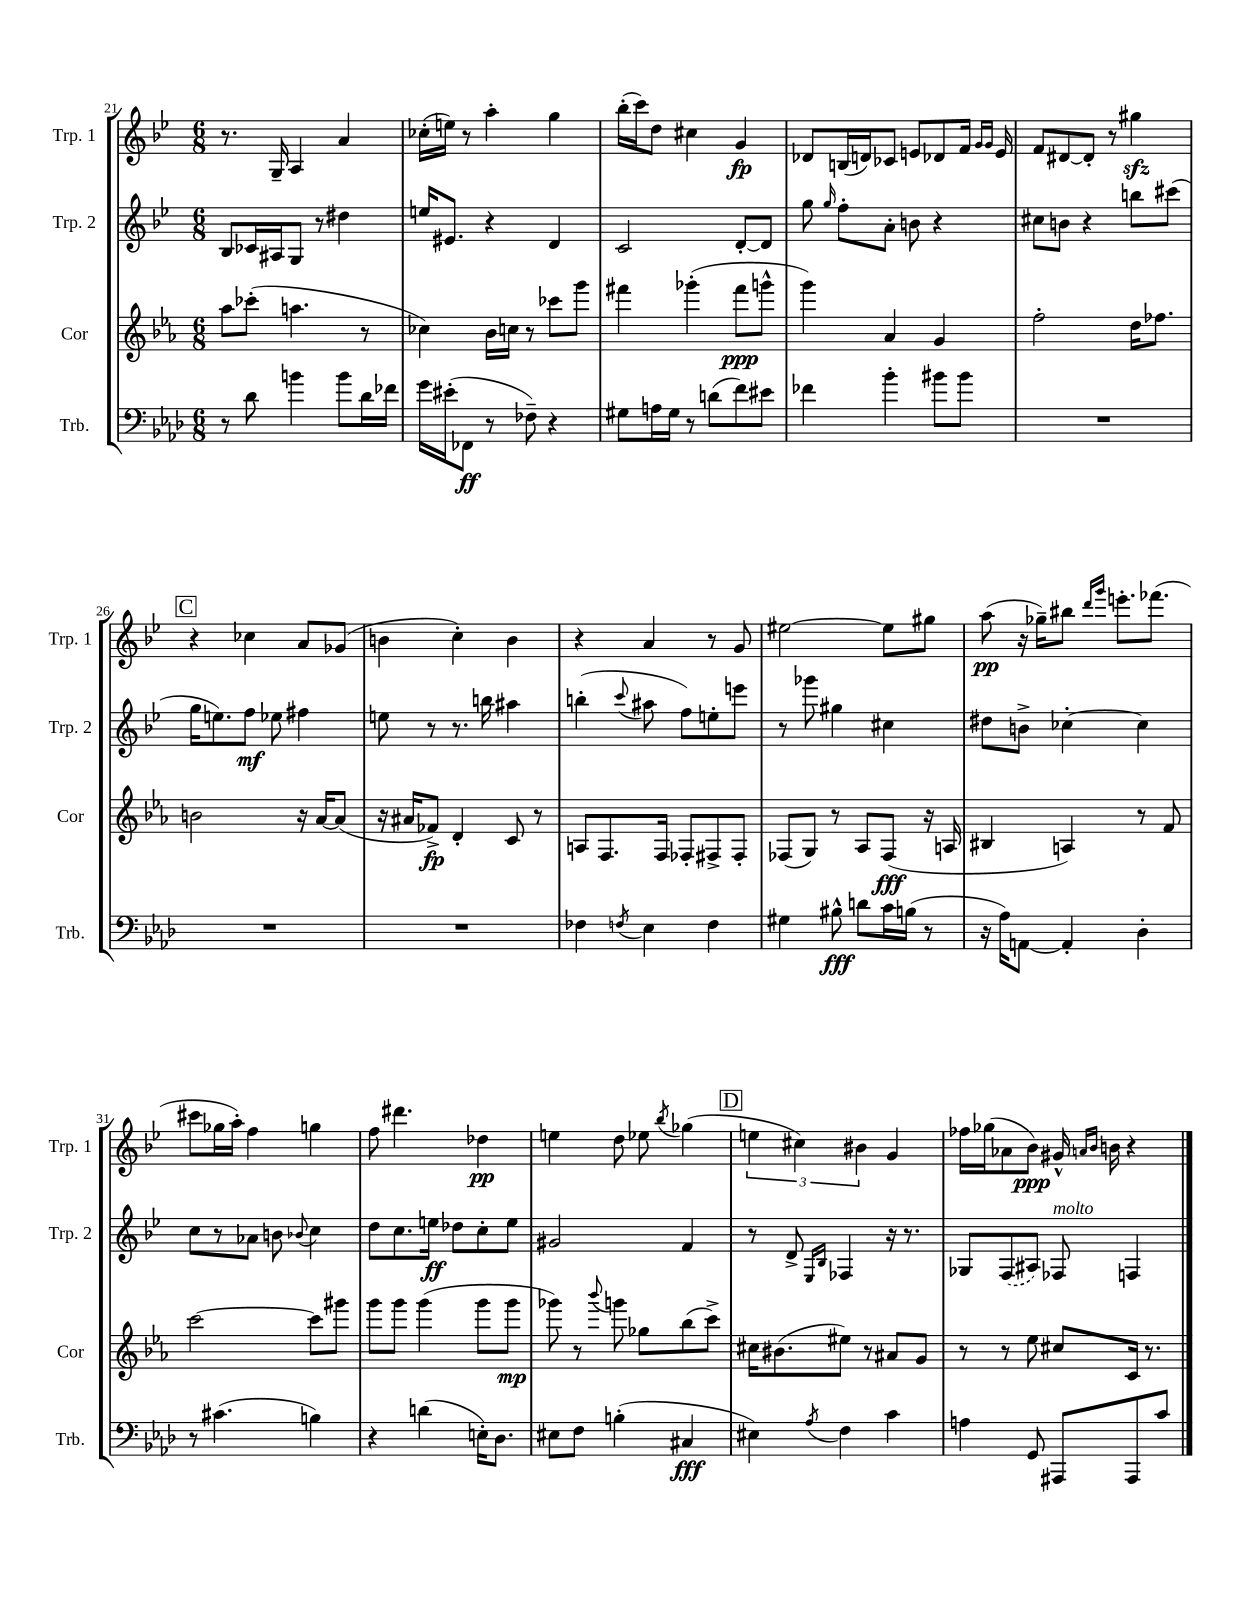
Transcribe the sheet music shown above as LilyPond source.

<<
\new StaffGroup <<
\new Staff = "s0" \with { instrumentName = "Trp. 1" shortInstrumentName = "Trp. 1" } {
    \clef treble \key bes \major \numericTimeSignature \time 6/8
    \autoBeamOff r8. g16-- a4 a'4 |
    ces''16[-.( e''16]) r8 a''4-. g''4 |
    bes''16[-.( c'''16) d''8] cis''4 g'4\fp |
    des'8[ b16( d'16) ces'8] e'8[ des'8 f'16] \grace { g'16[ g'16] } e'16 |
    f'8[ dis'8~ dis'8]-. r8 gis''4\sfz |
    \mark \markup { \box "C" } r4 ces''4 a'8[ ges'8]( |
    b'4 c''4-.) b'4 |
    r4 a'4 r8 g'8 |
    eis''2~ eis''8[ gis''8] |
    a''8\pp( r16 ges''16[--) bis''8] \grace { d'''16[ g'''16] } e'''8.[-. fes'''8.]( |
    cis'''8[ ges''16 a''16]-.) f''4 g''4 |
    f''8 dis'''4. des''4\pp |
    e''4 d''8 ees''8 \acciaccatura { bes''8 } ges''4( |
    \mark \markup { \box "D" } \tuplet 3/2 { e''4 cis''4) bis'4 } g'4 |
    fes''16[ ges''16( aes'8 bes'8]\ppp) gis'16-^ \grace { a'16[ bes'16] } b'16 r4 \bar "|." |
}
\new Staff = "s1" \with { instrumentName = "Trp. 2" shortInstrumentName = "Trp. 2" } {
    \clef treble \key bes \major \numericTimeSignature \time 6/8
    \autoBeamOff bes8[ ces'16 ais16 g8] r8 dis''4 |
    e''16[ eis'8.] r4 d'4 |
    c'2 d'8[~-. d'8] |
    g''8 \grace { g''16 } f''8[-. a'8]-. b'8 r4 |
    cis''8[ b'8] r4 b''8[ cis'''8]( |
    \mark \markup { \box "C" } g''16[ e''8.) f''8]\mf ees''8 fis''4 |
    e''8 r8 r8. b''16 ais''4 |
    b''4-.( \appoggiatura { c'''8 } ais''8 f''8[) e''8-. e'''8] |
    r8 ges'''8 gis''4 cis''4 |
    dis''8[ b'8]-> ces''4~-. ces''4 |
    c''8[ r8 aes'8] b'8 \appoggiatura { bes'8 } c''4 |
    d''8[ c''8. e''16]\ff des''8[ c''8-. e''8] |
    gis'2 f'4 |
    \mark \markup { \box "D" } r8 d'8-> \grace { ees16[ bes16] } fes4 r16 r8. |
    ges8[ \once \slurDashed f8( ais8]) fes8^\markup { \italic "molto" } f4 \bar "|." |
}
\new Staff = "s2" \with { instrumentName = "Cor" shortInstrumentName = "Cor" } {
    \clef treble \key ees \major \numericTimeSignature \time 6/8
    \autoBeamOff aes''8[ ces'''8]-.( a''4. r8 |
    ces''4) bes'16[ c''16] r8 ces'''8[ g'''8] |
    fis'''4 ges'''4-.( fis'''8[\ppp g'''8]-^ |
    g'''4) aes'4 g'4 |
    f''2-. d''16[ fes''8.] |
    \mark \markup { \box "C" } b'2 r16 aes'16[~ aes'8]( |
    r16 ais'16[ fes'8]->\fp) d'4-. c'8 r8 |
    a8[ f8. f16] fes8[-. fis8-> fis8]-. |
    fes8[( g8]) r8 aes8[ fes8]\fff( r16 a16 |
    bis4 a4) r8 f'8 |
    c'''2~ c'''8[ gis'''8] |
    g'''8[ g'''8] g'''4( g'''8[ g'''8]\mp |
    ges'''8) r8 \appoggiatura { bes'''8 } g'''8 ges''8[ bes''8( c'''8]->) |
    \mark \markup { \box "D" } cis''16[ bis'8.( eis''8]) r8 ais'8[ g'8] |
    r8 r8 ees''8 cis''8[ c'16] r8. \bar "|." |
}
\new Staff = "s3" \with { instrumentName = "Trb." shortInstrumentName = "Trb." } {
    \clef bass \key aes \major \numericTimeSignature \time 6/8
    \autoBeamOff r8 des'8 b'4 b'8[ des'16 fes'16] |
    g'16[ eis'16-.( fes,8]\ff r8 fes8--) r4 |
    gis8[ a16 gis16] r8 d'8[( f'8) eis'8] |
    fes'4 bes'4-. bis'8[ bis'8] |
    R2. |
    \mark \markup { \box "C" } R2. |
    R2. |
    fes4 \acciaccatura { f8 } ees4 f4 |
    gis4 bis8-^\fff d'8[ c'16 b16]( r8 |
    r16 aes16[) a,8]~ a,4-. des4-. |
    r8 cis'4.( b4) |
    r4 d'4( e16[-.) des8.] |
    eis8[ f8] b4-.( cis4\fff |
    \mark \markup { \box "D" } eis4) \acciaccatura { aes8 } f4 c'4 |
    a4 g,8 ais,,8[ ais,,8 c'8] \bar "|." |
}
>>
>>
\layout { \context { \Score currentBarNumber = #21 } }
